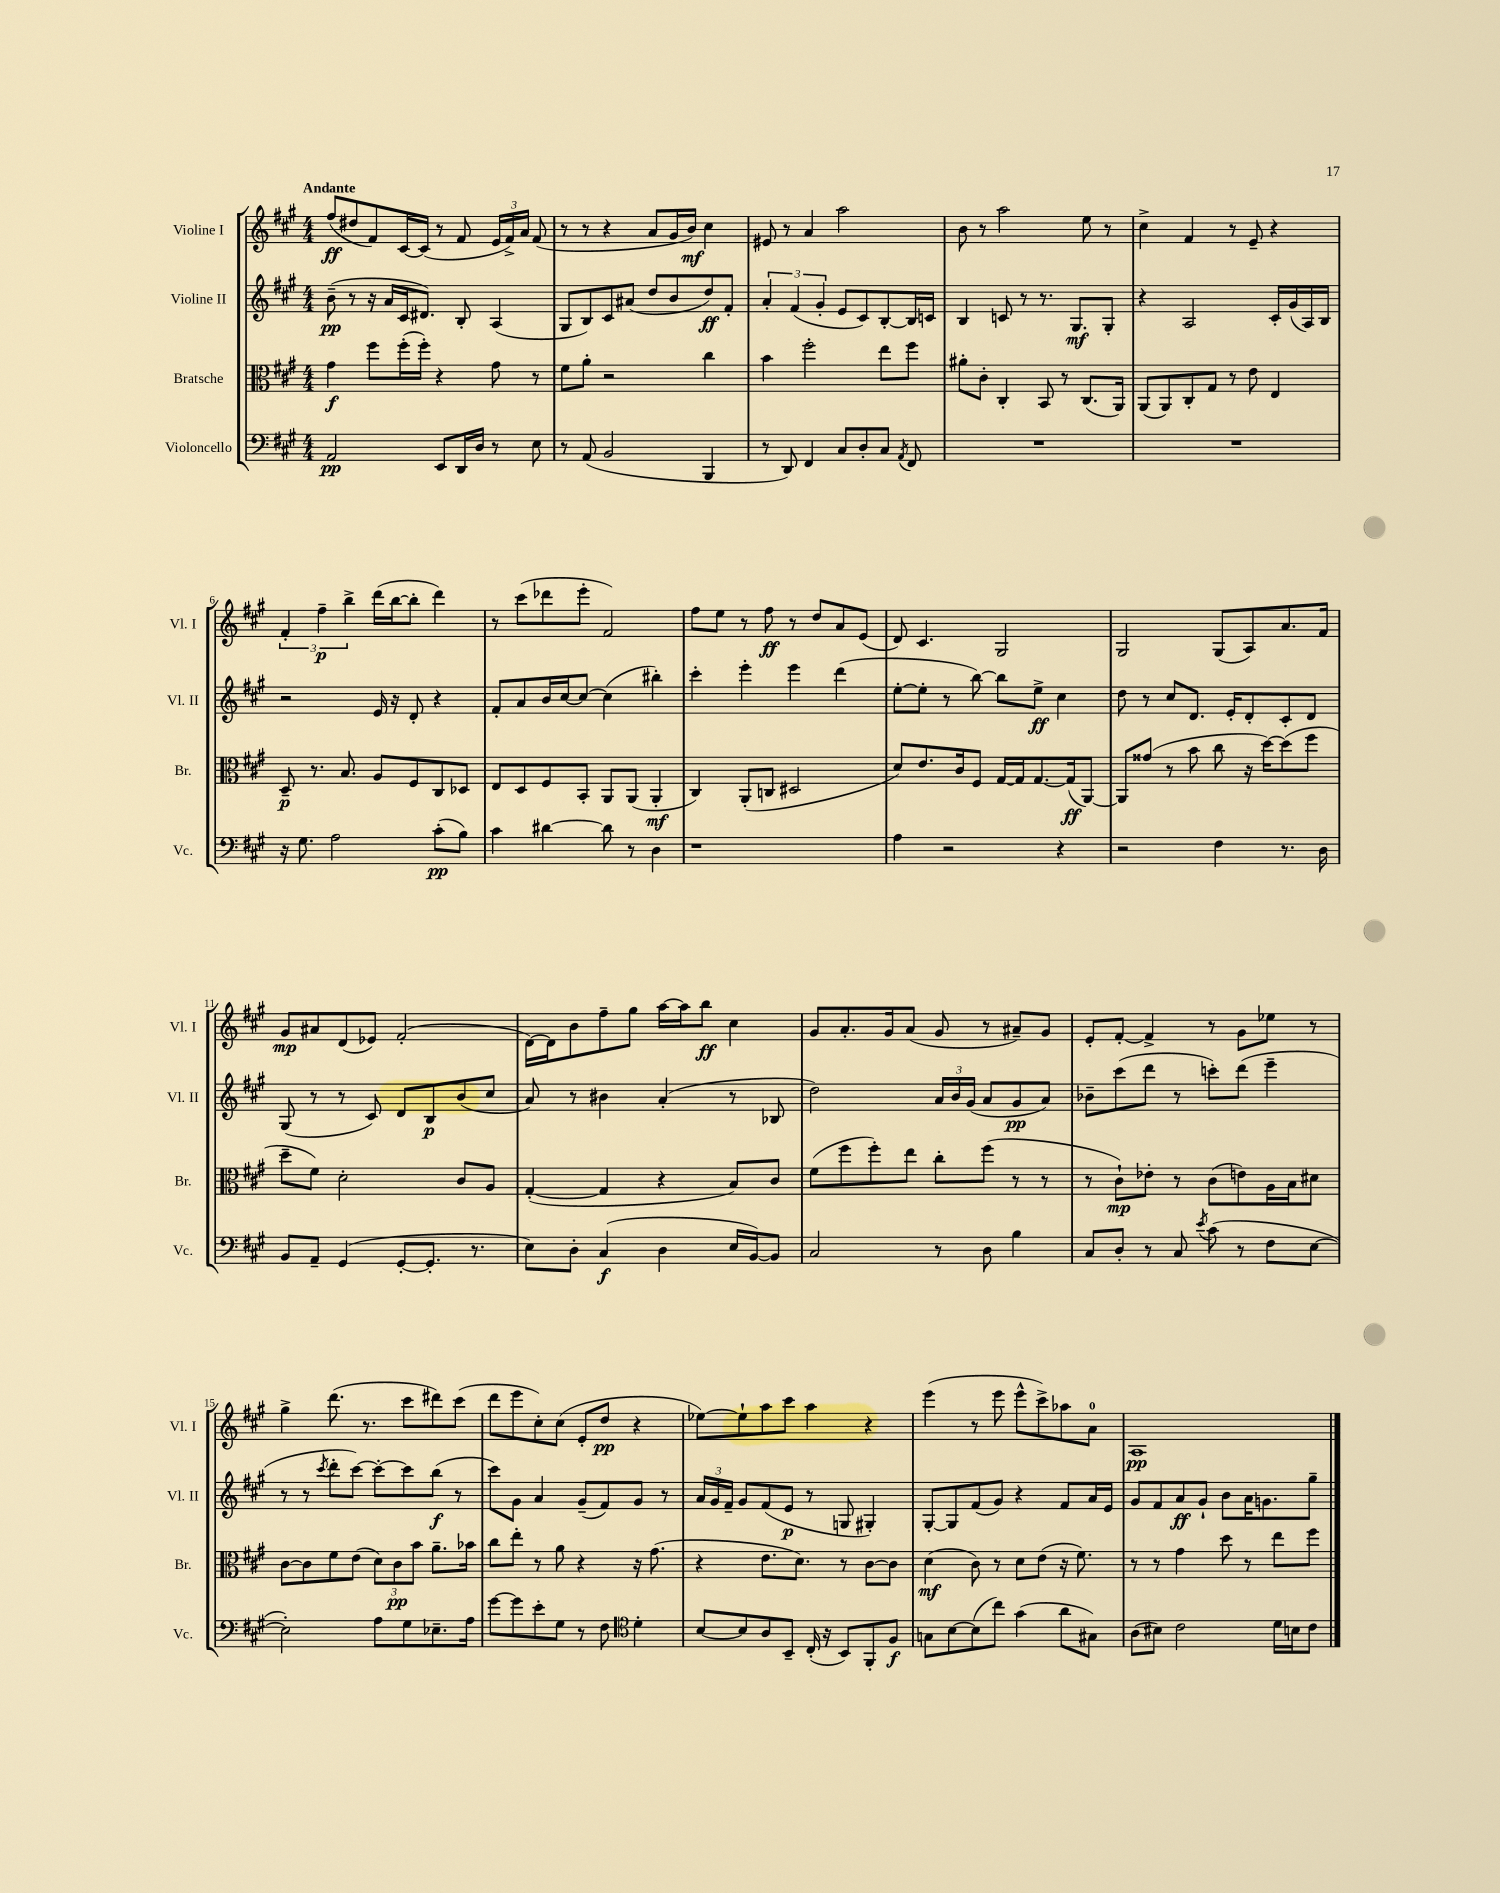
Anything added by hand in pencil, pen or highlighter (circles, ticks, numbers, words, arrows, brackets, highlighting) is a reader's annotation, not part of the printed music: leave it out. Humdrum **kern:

**kern	**kern	**kern	**kern
*staff4	*staff3	*staff2	*staff1
*clefF4	*clefC3	*clefG2	*clefG2
*k[f#c#g#]	*k[f#c#g#]	*k[f#c#g#]	*k[f#c#g#]
*M4/4	*M4/4	*M4/4	*M4/4
2AA/	4g#\	(8b~\	(8ff#/L
.	.	8r	8dd#/
.	8ff#\L	16r	8f#/)
.	.	16a/LL	.
.	(16ff#'\L	16c#/J	[16c#/L
.	16ff#'\JJ)	8.d#/J)	(16c#/]JJ
8EE/L	4r	.	8r
16DD/L	.	8B'/	8f#/
16D/JJ	.	.	.
8r	8g#\	(4A/	24e/LL
.	.	.	24f#^/)
.	.	.	24a/JJ
8E\	8r	.	(8f#/
=	=	=	=
8r	8f#\L	8G#/L	8r
(8AA/	8a'\J	8B/)	8r
2BB/	2r	8c#/	4r
.	.	(8a#/J	.
.	.	8dd/L	8a/L
.	.	8b/	16g#/L
.	.	.	16b/JJ)
4BBB/	4cc#\	8dd/)	4cc#\
.	.	8f#'/J	.
=	=	=	=
8r	4b\	6a'/	8e#/
8DD/)	.	.	8r
.	.	(6f#/	.
4FF#/	2ff#'\	.	4a/
.	.	6g#'/	.
8C#/L	.	8e/L	2aa\
8D'/	.	8c#/)	.
8C#/J	8ee\L	[8B'/	.
8qAA/	.	.	.
8FF#/	8ff#\J	16B/]L	.
.	.	16c/JJ	.
=	=	=	=
1r	8a#'\L	4B/	8b\
.	8c#'\J	.	8r
.	4C#'/	8c/	2aa\
.	.	8r	.
.	8BB/	8.r	.
.	8r	.	.
.	.	8.G#/L	.
.	(8.C#/L	.	8ee\
.	.	8G#'/J	8r
.	16AA/Jk)	.	.
=	=	=	=
1r	(8AA/L	4r	4cc#^\
.	8AA/)	.	.
.	8C#'/	2A/	4f#/
.	8G#/J	.	.
.	8r	.	8r
.	8e\	.	8e~/
.	4E/	16c#'/LL	4r
.	.	(16g#/	.
.	.	16A/)	.
.	.	16B/JJ	.
=	=	=	=
16r	8D~/	2r	6f#'/
8.G#\	.	.	.
.	8.r	.	.
.	.	.	6ff#~\
2A\	.	.	.
.	8.B/	.	.
.	.	.	6bb^\
.	8A/L	16e/	(16ddd\LL
.	.	16r	[16bb\J
.	8F#/	8d'/	8bb'\]J
(8c#'\L	8C#/	4r	4ddd\)
8B\J)	8D-/J	.	.
=	=	=	=
4c#\	8E/L	8f#'/L	8r
.	8D/	8a/	(8ccc#\L
[4d#\	8F#/	16b/L	8ddd-\
.	.	[16cc#/J	.
.	8BB'/J	8cc#/_J	8eee'\J
8d#\]	8AA/L	(4cc#\]	2f#/)
8r	(8AA/J	.	.
4D\	4AA'/	4bb#'\)	.
=	=	=	=
1r	4C#/)	4ccc#'\	8ff#\L
.	.	.	8ee\J
.	(8AA'/L	4eee'\	8r
.	8C/J	.	8ff#\
.	2D#/	4eee\	8r
.	.	.	8dd/L
.	.	(4ddd\	8a/
.	.	.	(8e/J
=	=	=	=
4A\	8d/L)	[8ee'\L	8d/)
.	8.e/	8ee'\]J	4.c#/
2r	.	8r	.
.	16c#/k	.	.
.	8F#/J	[8bb\)	.
.	[16G#/LL	8bb\]L	2G#/
.	16G#/]J	.	.
.	[8.G#/	8ee^\J	.
4r	.	4cc#\	.
.	(16G#/]k	.	.
.	[8AA/J)	.	.
=	=	=	=
2r	8AA/]L	8dd\	2G#/
.	(8g##/J	8r	.
.	8r	8cc#/L	.
.	8b\	8.d/J	.
4F#\	8cc#\	.	(8G#/L
.	.	16e'/LK	.
.	16r	8d'/	8A/)
.	[16dd\LK)	.	.
8.r	(8dd\]	8c#'/	8.a/
.	8ff#\J	8d/J	.
16D\	.	.	16f#/Jk
=	=	=	=
8BB/L	8dd~\L	(8G#/	8g#/L
8AA~/J	8f#\J)	8r	8a#/
(4GG#/	2d'\	8r	(8d/
.	.	8c#/)	8e-/J)
[8GG#'/L	.	8d/L	(2f#'/
8.GG#'/]J	.	8B/	.
.	8c#/L	(8b/	.
8.r	.	.	.
.	8A/J	8cc#/J	.
=	=	=	=
8E\L)	([4G#'/	8a/)	[16d\LL)
.	.	.	16d\]J
8D'\J	.	8r	8b\
(4C#/	4G#/]	4b#\	8ff#~\
.	.	.	8gg#\J
4D\	4r	(4a'/	[16aa\LL
.	.	.	16aa\]J
.	.	.	8bb\J
16E/LL	8B/L)	8r	4cc#\
[16BB/J)	.	.	.
8BB/]J	8c#/J	8B-/	.
=	=	=	=
2C#/	(8f#\L	2dd\)	8g#/L
.	8ff#\	.	8.a'/
.	8ff#'\)	.	.
.	.	.	16g#/k
.	8ee\J	.	(8a/J
8r	8cc#'\L	24a/LL	8g#/
.	.	24b/	.
.	.	(24g#/JJ	.
8D\	(8ff#\J	8a/L	8r
4B\	8r	8g#/	8a#~/L)
.	8r	8a/J)	8g#/J
=	=	=	=
8C#/L	8r	8b-~\L	8e'/L
8D'/J	8c#`\L)	(8ccc#\	[8f#'/J
8r	8e-'\J	8ddd\J	4f#^/]
8C#/	8r	8r	.
8qe/	.	.	.
(8c#\	(8c#\L	8ccc'\L)	8r
8r	8e\)	(8ddd\J	8g#\L
8F#\L	16A\L	4eee~\	8ee-\J
.	16B\J	.	.
[8E\J	8d#\J	.	8r
=	=	=	=
2E'\])	[8c#\L	8r	4gg#^\
.	8c#\]	8r	.
.	.	8qccc#/	.
.	8f#\	8ddd'\L	(8.ddd\
.	(8e\J	[8ccc#\J)	.
.	.	.	8.r
8A\L	12d\L)	8ccc#'\_L	.
.	12c#\	.	.
8G#\	.	8ccc#\]	8ccc#\L
.	12b\J	.	.
8.E-~\	8.a~\L	(8bb\J	8ddd#\)
.	.	8r	(8ccc#\J
16A\Jk	16b-\Jk	.	.
=	=	=	=
[8g#\L	8cc#\L	8ccc#\L)	8ddd\L
8g#\]	8ee'\J	8g#\J	8eee\
8e'\	8r	4a/	8cc#'\)
8G#\J	8a\	.	(8cc#\J
8r	4r	(8g#~/L	8e'/L
8F#\	.	8f#/)	8dd/J
*clefC4	*	*	*
4d'\	16r	8g#/J	4r
.	(8.g#\	.	.
.	.	8r	.
=	=	=	=
[8B/L	4r	24a/LL	[8ee-\L)
.	.	24g#/	.
.	.	24f#~/JJ	.
8B/]	.	8g#/L	8ee-`\]
8A/	8.e\L	(8f#/	8aa\
8BB~/J	.	8e/J	8ccc#\J
.	8.d\J)	.	.
(16C#'/	.	8r	4aa\
16r	.	.	.
8BB/L)	8r	8G/	.
8FF#'/	[8c#\L	4G#'/)	4r
8F#/J	8c#\]J	.	.
=	=	=	=
8G\L	(4d\	[8G#'/L	(4eee\
[8B\	.	8G#/]	.
(8B\]	8c#\)	(8f#/	8r
8cc#\J)	8r	8g#/J)	8eee\
(4g#\	8d\L	4r	8eee^^\L
.	(8e\J	.	8ccc#^\)
8a\L	16r	8f#/L	8aa-\
.	8.f#\)	.	.
8G#\J)	.	16a/L	8a\J
.	.	16e/JJ	.
=	=	=	=
(8A\L	8r	8g#/L	1A
8B#\J)	8r	8f#/	.
2c#\	4g#\	8a/	.
.	.	8g#`/J	.
.	8dd\	8b\L	.
.	8r	16a\K	.
.	.	8.g\	.
16d\LL	8ee\L	.	.
16B\J	.	.	.
8c#\J	8ff#\J	8gg#~\J	.
==	==	==	==
*-	*-	*-	*-
